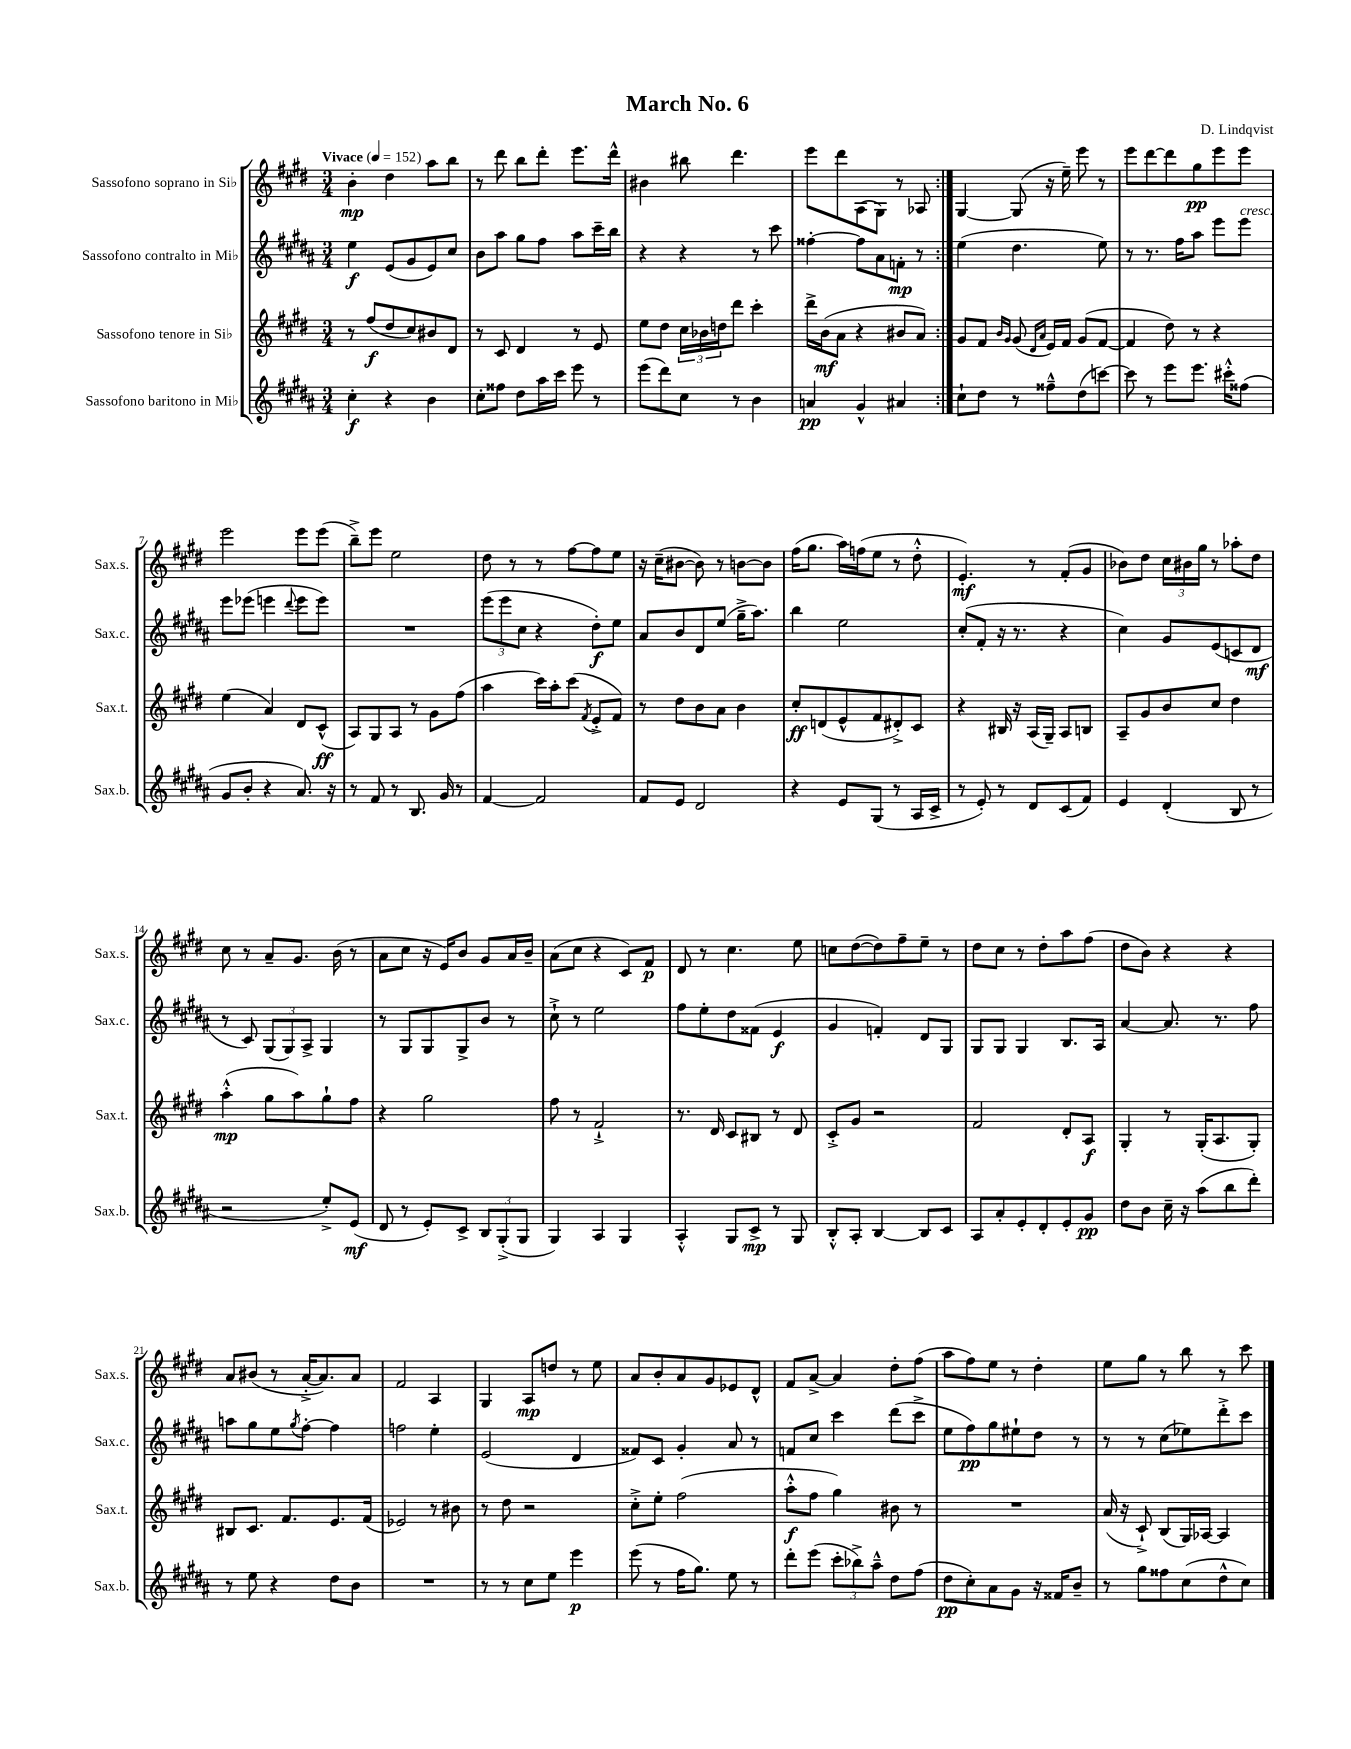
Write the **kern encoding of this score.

**kern	**dynam	**kern	**dynam	**kern	**dynam	**kern	**dynam
*part4	*part4	*part3	*part3	*part2	*part2	*part1	*part1
*staff4	*staff4	*staff3	*staff3	*staff2	*staff2	*staff1	*staff1
*I"Sassofono baritono in Mi♭	*	*I"Sassofono tenore in Si♭	*	*I"Sassofono contralto in Mi♭	*	*I"Sassofono soprano in Si♭	*
*I'Sax.b.	*	*I'Sax.t.	*	*I'Sax.c.	*	*I'Sax.s.	*
*clefG2	*	*clefG2	*	*clefG2	*	*clefG2	*
*k[f#c#g#d#a#]	*	*k[f#c#g#d#]	*	*k[f#c#g#d#a#]	*	*k[f#c#g#d#]	*
*M3/4	*	*M3/4	*	*M3/4	*	*M3/4	*
*MM152	*	*MM152	*	*MM152	*	*MM152	*
=1	=1	=1	=1	=1	=1	=1	=1
!	!	!	!	!	!	!LO:TX:a:B:t=Vivace	!
4cc#'\	f	8r	.	4ee\	f	4b'\	mp
.	.	(8ff#/L	f	.	.	.	.
4r	.	8dd#/	.	(8e/L	.	4dd#\	.
.	.	8cc#/)	.	8g#/	.	.	.
4b\	.	8b#X/	.	8e/)	.	8aa\L	.
.	.	8d#/J	.	8cc#/J	.	8bb\J	.
=2	=2	=2	=2	=2	=2	=2	=2
8cc#'\L	.	8r	.	8b\L	.	8r	.
8ff##X\J	.	8c#/	.	8aa#\J	.	8ddd#\	.
8dd#\L	.	4d#/	.	8gg#\L	.	8bb\L	.
16aa#\L	.	.	.	8ff#\J	.	8ddd#'\J	.
16ccc#\JJ	.	.	.	.	.	.	.
8eee\	.	8r	.	8aa#\L	.	8.eee\L	.
8r	.	8e/	.	16ccc#~\L	.	.	.
.	.	.	.	16bb\JJ	.	16ddd#^^\Jk	.
=3	=3	=3	=3	=3	=3	=3	=3
(8eee\L	.	8ee\L	.	4r	.	4b#X\	.
8ddd#\)	.	8dd#\J	.	.	.	.	.
8cc#\J	.	24cc#\LL	.	4r	.	8bb#X\	.
.	.	24b-X\	.	.	.	.	.
.	.	24ddn\J	.	.	.	.	.
8r	.	8ddd#\J	.	.	.	4.ddd#\	.
4b\	.	4ccc#'\	.	8r	.	.	.
.	.	.	.	8ccc#\	.	.	.
=4	=4	=4	=4	=4	=4	=4	=4
4an/	pp	16ddd#^\LL	.	[4ff##X'\	.	8eee\L	.
.	.	(16b\J	mf	.	.	.	.
.	.	8a\J	.	.	.	8ddd#\	.
4g#^^/	.	4r	.	8ff##\L]	.	(8A\	.
.	.	.	.	8a#\	.	8G#\J)	.
4a#X/	.	8b#X/L	.	8fn'\J	mp	8r	.
.	.	8a/J)	.	8r	.	8A-X/	.
=5:|!	=5:|!	=5:|!	=5:|!	=5:|!	=5:|!	=5:|!	=5:|!
8cc#`\L	.	8g#/L	.	(4ee\	.	[4G#/	.
8dd#\J	.	8f#/J	.	.	.	.	.
.	.	16qqb/LL	.	.	.	.	.
.	.	16qqg#/JJ	.	.	.	.	.
8r	.	(8g#/	.	4.dd#\	.	(8G#/]	.
.	.	16qqd#/LL	.	.	.	.	.
.	.	16qqa/JJ	.	.	.	.	.
8ff##X~^^\L	.	16e/LL)	.	.	.	16r	.
.	.	16f#/JJ	.	.	.	16ee~\)	.
(8dd#\	.	(8g#/L	.	.	.	8eee\	.
[8cccn\J)	.	[8f#/J	.	8ee\)	.	8r	.
=6	=6	=6	=6	=6	=6	=6	=6
8ccc\]	.	4f#/]	.	8r	.	8eee\L	.
8r	.	.	.	8.r	.	[8ddd#\	.
8eee\L	.	8dd#\)	.	.	.	8ddd#\]	.
.	.	.	.	16ff#\KL	.	.	.
8.eee\J	.	8r	.	8aa#\J	.	8gg#\	pp
.	.	4r	.	8eee\L	.	8eee\	.
16ccc#X'^^\KL	.	.	.	.	.	.	.
!	!	!	!	!LO:TX:a:i:t=cresc.	!	!	!
(8ff##X\J	.	.	.	8eee\J	.	8eee\J	.
!!LO:LB:g=z
=7	=7	=7	=7	=7	=7	=7	=7
8g#/L	.	(4ee\	.	8eee\L	.	2eee\	.
8b'/J	.	.	.	(8eee-X\J	.	.	.
4r	.	4a/)	.	4eeen\	.	.	.
.	.	.	.	8qqddd#/	.	.	.
8.a#/)	.	8d#/L	.	8eee\L	.	8eee\L	.
.	.	(8c#^^/J	ff	8eee\J)	.	(8eee\J	.
16r	.	.	.	.	.	.	.
=8	=8	=8	=8	=8	=8	=8	=8
8r	.	8A/L)	.	2.r	.	8bb~^\L)	.
8f#/	.	8G#/	.	.	.	8eee\J	.
8r	.	8A/J	.	.	.	2ee\	.
8.B/	.	8r	.	.	.	.	.
.	.	8g#\L	.	.	.	.	.
16g#/	.	.	.	.	.	.	.
8r	.	(8ff#\J	.	.	.	.	.
=9	=9	=9	=9	=9	=9	=9	=9
[4f#/	.	4aa\	.	(12eee\L	.	8dd#\	.
.	.	.	.	12eee\	.	.	.
.	.	.	.	.	.	8r	.
.	.	.	.	12cc#\J	.	.	.
2f#/]	.	16ccc#\LL)	.	4r	.	8r	.
.	.	16aa'\J	.	.	.	.	.
.	.	(8ccc#\J	.	.	.	[8ff#\L	.
.	.	8qf#/	.	.	.	.	.
.	.	8e'^/L	.	8dd#'\L)	f	8ff#\]	.
.	.	8f#/J)	.	8ee\J	.	8ee\J	.
=10	=10	=10	=10	=10	=10	=10	=10
8f#/L	.	8r	.	8a#/L	.	16r	.
.	.	.	.	.	.	(16cc#~\KL	.
8e/J	.	8dd#\L	.	8b/	.	[8b#X\J	.
2d#/	.	8b\	.	8d#/	.	8b#\])	.
.	.	8a\J	.	(8ee/J	.	8r	.
.	.	4b\	.	16gg#~^\KL	.	[8bn\L	.
.	.	.	.	8.aa#\J)	.	.	.
.	.	.	.	.	.	8b\J]	.
=11	=11	=11	=11	=11	=11	=11	=11
4r	.	8cc#'/L	ff	4bb\	.	(16ff#\KL	.
.	.	.	.	.	.	8.gg#\J	.
.	.	(8dn/	.	.	.	.	.
8e/L	.	8e^^/	.	2ee\	.	16aa\LL)	.
.	.	.	.	.	.	(16ffn\J	.
(8G#/J	.	8f#/	.	.	.	8ee\J	.
8r	.	8d#X'^/)	.	.	.	8r	.
16A#/LL	.	8c#/J	.	.	.	8dd#'^^\	.
16c#^/JJ	.	.	.	.	.	.	.
=12	=12	=12	=12	=12	=12	=12	=12
8r	.	4r	.	(8cc#'/L	.	4.e'/)	mf
8e'/)	.	.	.	8f#'/J	.	.	.
8r	.	16B#X/	.	16r	.	.	.
.	.	16r	.	8.r	.	.	.
8d#/L	.	(16A/LL	.	.	.	8r	.
.	.	16G#~/JJ)	.	.	.	.	.
(8c#/	.	8A/L	.	4r	.	(8f#'/L	.
8f#/J)	.	8Bn/J	.	.	.	8g#/J	.
=13	=13	=13	=13	=13	=13	=13	=13
4e/	.	8A~/L	.	4cc#\)	.	8b-X\L)	.
.	.	8g#/	.	.	.	8dd#\J	.
(4d#'/	.	8b/	.	8g#/L	.	24cc#\LL	.
.	.	.	.	.	.	24b#X\	.
.	.	.	.	.	.	24gg#\JJ	.
.	.	8cc#/J	.	(8e/	.	8r	.
8B/	.	4dd#\	.	8cn/	.	8aa-X'\L	.
8r	.	.	.	8d#/J	mf	8dd#\J	.
!!LO:LB:g=z
=14	=14	=14	=14	=14	=14	=14	=14
2r	.	(4aa'^^\	mp	8r	.	8cc#\	.
.	.	.	.	8c#/)	.	8r	.
.	.	8gg#\L	.	(12G#/L	.	8a~/L	.
.	.	.	.	12G#/)	.	.	.
.	.	8aa\)	.	.	.	8.g#/J	.
.	.	.	.	12A#^/J	.	.	.
8ee'^/L)	.	8gg#`\	.	4G#/	.	.	.
.	.	.	.	.	.	(16b\	.
(8e/J	mf	8ff#\J	.	.	.	8r	.
=15	=15	=15	=15	=15	=15	=15	=15
8d#/	.	4r	.	8r	.	8a\L	.
8r	.	.	.	8G#/L	.	8cc#\J	.
8e'/L)	.	2gg#\	.	8G#/	.	16r	.
.	.	.	.	.	.	16e/KL)	.
8c#^/J	.	.	.	8G#^/	.	8b/J	.
12B/L	.	.	.	8b/J	.	8g#/L	.
(12G#'^/	.	.	.	.	.	.	.
.	.	.	.	8r	.	16a/L	.
12G#/J	.	.	.	.	.	.	.
.	.	.	.	.	.	16b~/JJ	.
=16	=16	=16	=16	=16	=16	=16	=16
4G#/)	.	8ff#\	.	8cc#`^\	.	(8a\L	.
.	.	8r	.	8r	.	8cc#\J	.
4A#/	.	2f#`^/	.	2ee\	.	4r	.
4G#/	.	.	.	.	.	8c#/L)	.
.	.	.	.	.	.	8f#/J	p
=17	=17	=17	=17	=17	=17	=17	=17
4A#'^^/	.	8.r	.	8ff#\L	.	8d#/	.
.	.	.	.	8ee'\	.	8r	.
.	.	16d#/	.	.	.	.	.
8G#/L	.	8c#/L	.	8dd#\	.	4.cc#\	.
8c#^/J	mp	8B#X/J	.	(8f##X\J	.	.	.
8r	.	8r	.	4e/	f	.	.
8G#/	.	8d#/	.	.	.	8ee\	.
=18	=18	=18	=18	=18	=18	=18	=18
8B'^^/L	.	8c#'^/L	.	4g#/	.	8ccn\L	.
8A#'/J	.	8g#/J	.	.	.	([8dd#\	.
[4B/	.	2r	.	4fn'/)	.	8dd#\])	.
.	.	.	.	.	.	8ff#~\	.
8B/L]	.	.	.	8d#/L	.	8ee~\J	.
8c#/J	.	.	.	8G#/J	.	8r	.
=19	=19	=19	=19	=19	=19	=19	=19
8A#/L	.	2f#/	.	8G#/L	.	8dd#\L	.
8a#'/	.	.	.	8G#/J	.	8cc#\J	.
8e'/	.	.	.	4G#/	.	8r	.
8d#'/	.	.	.	.	.	8dd#'\L	.
8e'/	.	8d#'/L	.	8.B/L	.	8aa\	.
8g#/J	pp	8A/J	f	.	.	(8ff#\J	.
.	.	.	.	16A#/Jk	.	.	.
=20	=20	=20	=20	=20	=20	=20	=20
8dd#\L	.	4G#'/	.	[4a#/	.	8dd#\L	.
8b\J	.	.	.	.	.	8b\J)	.
16cc#~\	.	8r	.	8.a#/]	.	4r	.
16r	.	.	.	.	.	.	.
(8aa#\L	.	(16G#'/KL	.	.	.	.	.
.	.	8.A/	.	8.r	.	.	.
8bb\	.	.	.	.	.	4r	.
8ddd#'\J)	.	8G#'/J)	.	8ff#\	.	.	.
!!LO:LB:g=z
=21	=21	=21	=21	=21	=21	=21	=21
8r	.	8B#X/L	.	8aan\L	.	8a/L	.
8ee\	.	8.c#/J	.	8gg#\	.	(8b#X/J	.
4r	.	.	.	8ee\	.	8r	.
.	.	8.f#/L	.	.	.	.	.
.	.	.	.	8qgg#/	.	.	.
.	.	.	.	[8ff#'\J	.	[16a'^/KL	.
.	.	.	.	.	.	8.a/])	.
8dd#\L	.	8.e/	.	4ff#\]	.	.	.
8b\J	.	.	.	.	.	8a/J	.
.	.	(16f#/Jk	.	.	.	.	.
=22	=22	=22	=22	=22	=22	=22	=22
2.r	.	2e-X/)	.	2ffn\	.	2f#/	.
.	.	8r	.	4ee'\	.	4A/	.
.	.	8b#X\	.	.	.	.	.
=23	=23	=23	=23	=23	=23	=23	=23
8r	.	8r	.	(2e/	.	4G#/	.
8r	.	8dd#\	.	.	.	.	.
8cc#\L	.	2r	.	.	.	8A/L	mp
8ee\J	.	.	.	.	.	8ddn/J	.
4eee\	p	.	.	4d#/	.	8r	.
.	.	.	.	.	.	8ee\	.
=24	=24	=24	=24	=24	=24	=24	=24
(8eee\	.	8cc#'^\L	.	8f##X/L)	.	8a/L	.
8r	.	8ee'\J	.	8c#/J	.	8b'/	.
16ff#\KL	.	(2ff#\	.	4g#'/	.	8a/	.
8.gg#\J)	.	.	.	.	.	.	.
.	.	.	.	.	.	8g#/	.
8ee\	.	.	.	8a#/	.	8e-X/	.
8r	.	.	.	8r	.	8d#^^/J	.
=25	=25	=25	=25	=25	=25	=25	=25
8ddd#'\L	.	8aa'^^\L	f	8fn/L	.	8f#/L	.
(8eee\J	.	8ff#\J	.	8cc#/J	.	[8a^/J	.
12ccc#'\L	.	4gg#\)	.	4ccc#\	.	4a/]	.
12bb-X^\)	.	.	.	.	.	.	.
12aa#~^^\J	.	.	.	.	.	.	.
8dd#\L	.	8b#X\	.	(8ddd#\L	.	8dd#'\L	.
(8ff#\J	.	8r	.	8ccc#^\J	.	(8ff#\J	.
=26	=26	=26	=26	=26	=26	=26	=26
8dd#\L	pp	2.r	.	8ee\L	.	8aa\L	.
8cc#'\)	.	.	.	8ff#\)	pp	8ff#\)	.
8a#\	.	.	.	8gg#\	.	8ee\J	.
8g#\J	.	.	.	8ee#X`\	.	8r	.
16r	.	.	.	8dd#\J	.	4dd#'\	.
16f##X/KL	.	.	.	.	.	.	.
8b~/J	.	.	.	8r	.	.	.
=27	=27	=27	=27	=27	=27	=27	=27
8r	.	(16a/	.	8r	.	8ee\L	.
.	.	16r	.	.	.	.	.
8gg#\L	.	8c#`^/)	.	8r	.	8gg#\J	.
8ff##X\	.	(8B/L	.	(8cc#\L	.	8r	.
(8cc#\	.	16G#/L)	.	8ee-X\)	.	8bb\	.
.	.	[16A-X/JJ	.	.	.	.	.
8dd#^^\	.	4A-/]	.	8ddd#'^\	.	8r	.
8cc#\J)	.	.	.	8ccc#\J	.	8ccc#\	.
==	==	==	==	==	==	==	==
*-	*-	*-	*-	*-	*-	*-	*-
